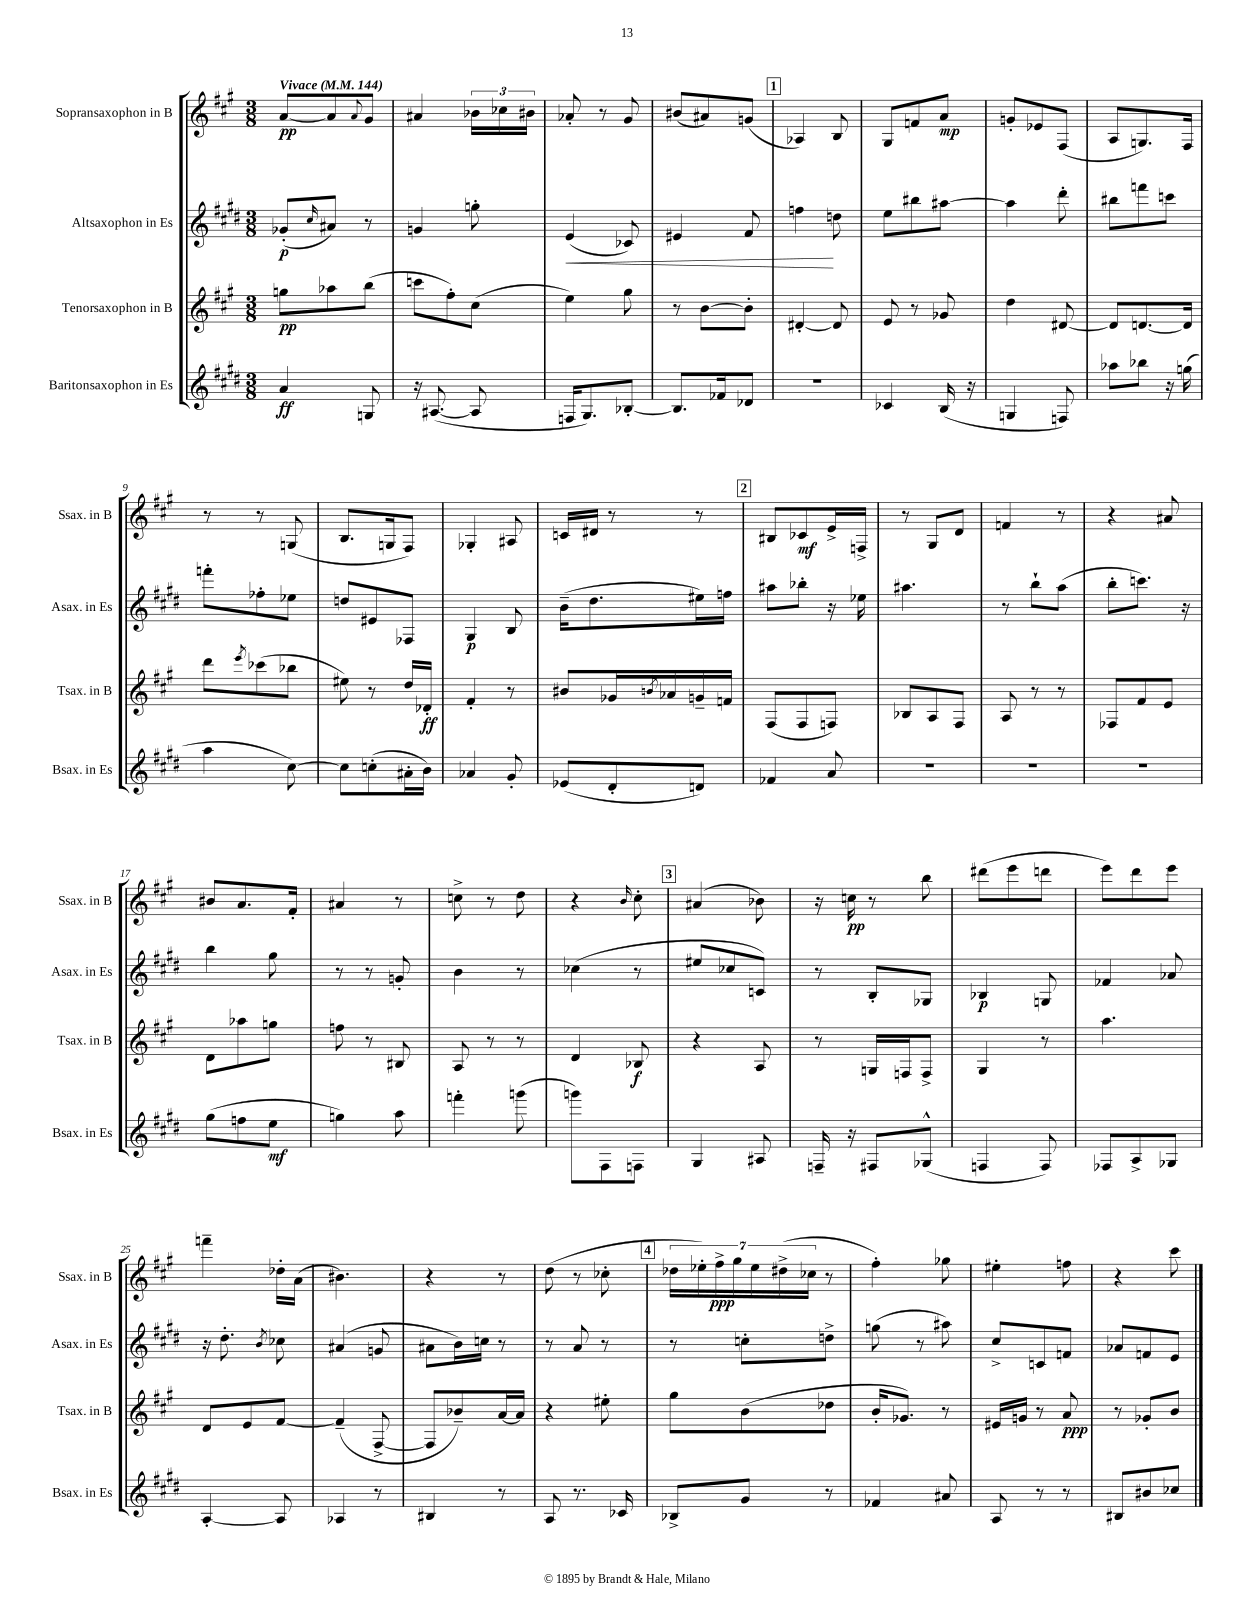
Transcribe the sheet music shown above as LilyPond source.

<<
\new StaffGroup <<
\new Staff = "s0" \with { instrumentName = "Sopransaxophon in B" shortInstrumentName = "Ssax. in B" } {
    \clef treble \key a \major \numericTimeSignature \time 3/8 \tempo "Vivace" 4 = 144
    a'8~\pp a'8 \appoggiatura { a'8 } gis'8 |
    ais'4 \tuplet 3/2 { bes'16 ces''16 bis'16 } |
    aes'8-. r8 gis'8 |
    bis'8( ais'8) g'8( |
    \mark \markup { \box "1" } aes4) b8 |
    gis8 f'8 a'8\mp |
    g'8-. ees'8 fis8( |
    a8 g8.) fis16 |
    r8 r8 g8( |
    b8. g16 fis8) |
    ges4-. ais8 |
    c'16 dis'16 r8 r8 |
    \mark \markup { \box "2" } bis8 ces'8\mf e'16-> f16-> |
    r8 gis8 d'8 |
    f'4 r8 |
    r4 ais'8 |
    bis'8 a'8. fis'16-. |
    ais'4 r8 |
    c''8-> r8 d''8 |
    r4 \grace { b'16 } cis''8-. |
    \mark \markup { \box "3" } ais'4( bes'8) |
    r16 c''16\pp r8 b''8 |
    dis'''8( e'''8 d'''8 |
    e'''8) d'''8 e'''8 |
    f'''4-- des''16-. a'16( |
    bis'4.) |
    r4 r8 |
    d''8( r8 ces''8-. |
    \mark \markup { \box "4" } \tuplet 7/4 { des''16 ees''16-.) fis''16->\ppp gis''16 ees''16 dis''16->( ces''16 } r8 |
    fis''4-.) ges''8 |
    eis''4-. f''8 |
    r4 cis'''8 \bar "|." |
}
\new Staff = "s1" \with { instrumentName = "Altsaxophon in Es" shortInstrumentName = "Asax. in Es" } {
    \clef treble \key e \major \numericTimeSignature \time 3/8
    ges'8-.\p( \grace { cis''16 } ais'8) r8 |
    g'4 g''8-. |
    e'4\<( ces'8) |
    eis'4 fis'8 |
    \mark \markup { \box "1" } f''4\! d''8 |
    e''8 bis''8 ais''8~ |
    ais''4 dis'''8-. |
    bis''8 f'''8 c'''8 |
    f'''8-. fes''8-. ees''8 |
    d''8 eis'8 fes8 |
    gis4\p b8 |
    b'16--( dis''8. eis''16) f''16 |
    \mark \markup { \box "2" } ais''8 bes''8-. r16 ees''16 |
    ais''4. |
    r8 b''8-! a''8( |
    b''8-. c'''8.) r16 |
    b''4 gis''8 |
    r8 r8 g'8-. |
    b'4 r8 |
    ces''4( r8 |
    \mark \markup { \box "3" } eis''8 ces''8 c'8) |
    r8 b8-. ges8 |
    bes4\p g8 |
    fes'4 aes'8 |
    r16 dis''8.-. \acciaccatura { b'8 } ces''8 |
    ais'4( g'8 |
    ais'8 b'16) c''16 r8 |
    r8 a'8 r8 |
    \mark \markup { \box "4" } r8 c''8-. d''8-> |
    g''8( r8 ais''8) |
    cis''8-> c'8 f'8 |
    aes'8 f'8 e'8 \bar "|." |
}
\new Staff = "s2" \with { instrumentName = "Tenorsaxophon in B" shortInstrumentName = "Tsax. in B" } {
    \clef treble \key a \major \numericTimeSignature \time 3/8
    g''8\pp aes''8 b''8( |
    c'''8 fis''8-.) cis''8( |
    e''4) gis''8 |
    r8 b'8~ b'8-. |
    \mark \markup { \box "1" } dis'4~-. dis'8 |
    e'8 r8 ges'8 |
    d''4 dis'8~ |
    dis'8 d'8.~ d'16 |
    d'''8 \acciaccatura { e'''8 } ces'''8( bes''8 |
    eis''8) r8 d''16 des'16-.\ff |
    fis'4-. r8 |
    bis'8 ges'16 \acciaccatura { b'8 } aes'16 g'16-- f'16 |
    \mark \markup { \box "2" } fis8( fis8 f8) |
    bes8 a8 fis8 |
    a8 r8 r8 |
    fes8 fis'8 e'8 |
    d'8 aes''8 g''8 |
    f''8 r8 bis8 |
    a8 r8 r8 |
    d'4 bes8\f |
    \mark \markup { \box "3" } r4 a8 |
    r8 g16 f16 f8-> |
    gis4 r8 |
    a''4. |
    d'8 e'8 fis'8~ |
    fis'4--( fis8~-> |
    fis8 bes'8--) a'16~ a'16 |
    r4 eis''8-. |
    \mark \markup { \box "4" } gis''8 b'8( des''8 |
    b'16-. ges'8.) r8 |
    eis'16 g'16 r8 a'8\ppp |
    r8 ges'8-. b'8 \bar "|." |
}
\new Staff = "s3" \with { instrumentName = "Baritonsaxophon in Es" shortInstrumentName = "Bsax. in Es" } {
    \clef treble \key e \major \numericTimeSignature \time 3/8
    a'4\ff g8 |
    r16 ais8.~( ais8 |
    f16 gis8.) bes8~-. |
    bes8. fes'16 des'8 |
    \mark \markup { \box "1" } R4. |
    ces'4 b16( r16 |
    g4 f8) |
    aes''8 bes''8 r16 g''16( |
    a''4 cis''8~) |
    cis''8 c''8-.( ais'16-. b'16) |
    aes'4 gis'8-. |
    ees'8( dis'8-. d'8) |
    \mark \markup { \box "2" } fes'4 a'8 |
    R4. |
    R4. |
    R4. |
    gis''8( f''8 e''8\mf |
    g''4) a''8 |
    f'''4-. g'''8( |
    g'''8) fis8 f8 |
    \mark \markup { \box "3" } gis4 ais8 |
    f16-- r16 fis8 ges8-^( |
    f4 f8) |
    fes8 a8-> ges8 |
    a4~-. a8 |
    aes4 r8 |
    bis4 r8 |
    a8 r8. ces'16 |
    \mark \markup { \box "4" } bes8-> gis'8 r8 |
    fes'4 ais'8 |
    a8 r8 r8 |
    bis8 bis'8 ces''8 \bar "|." |
}
>>
>>
